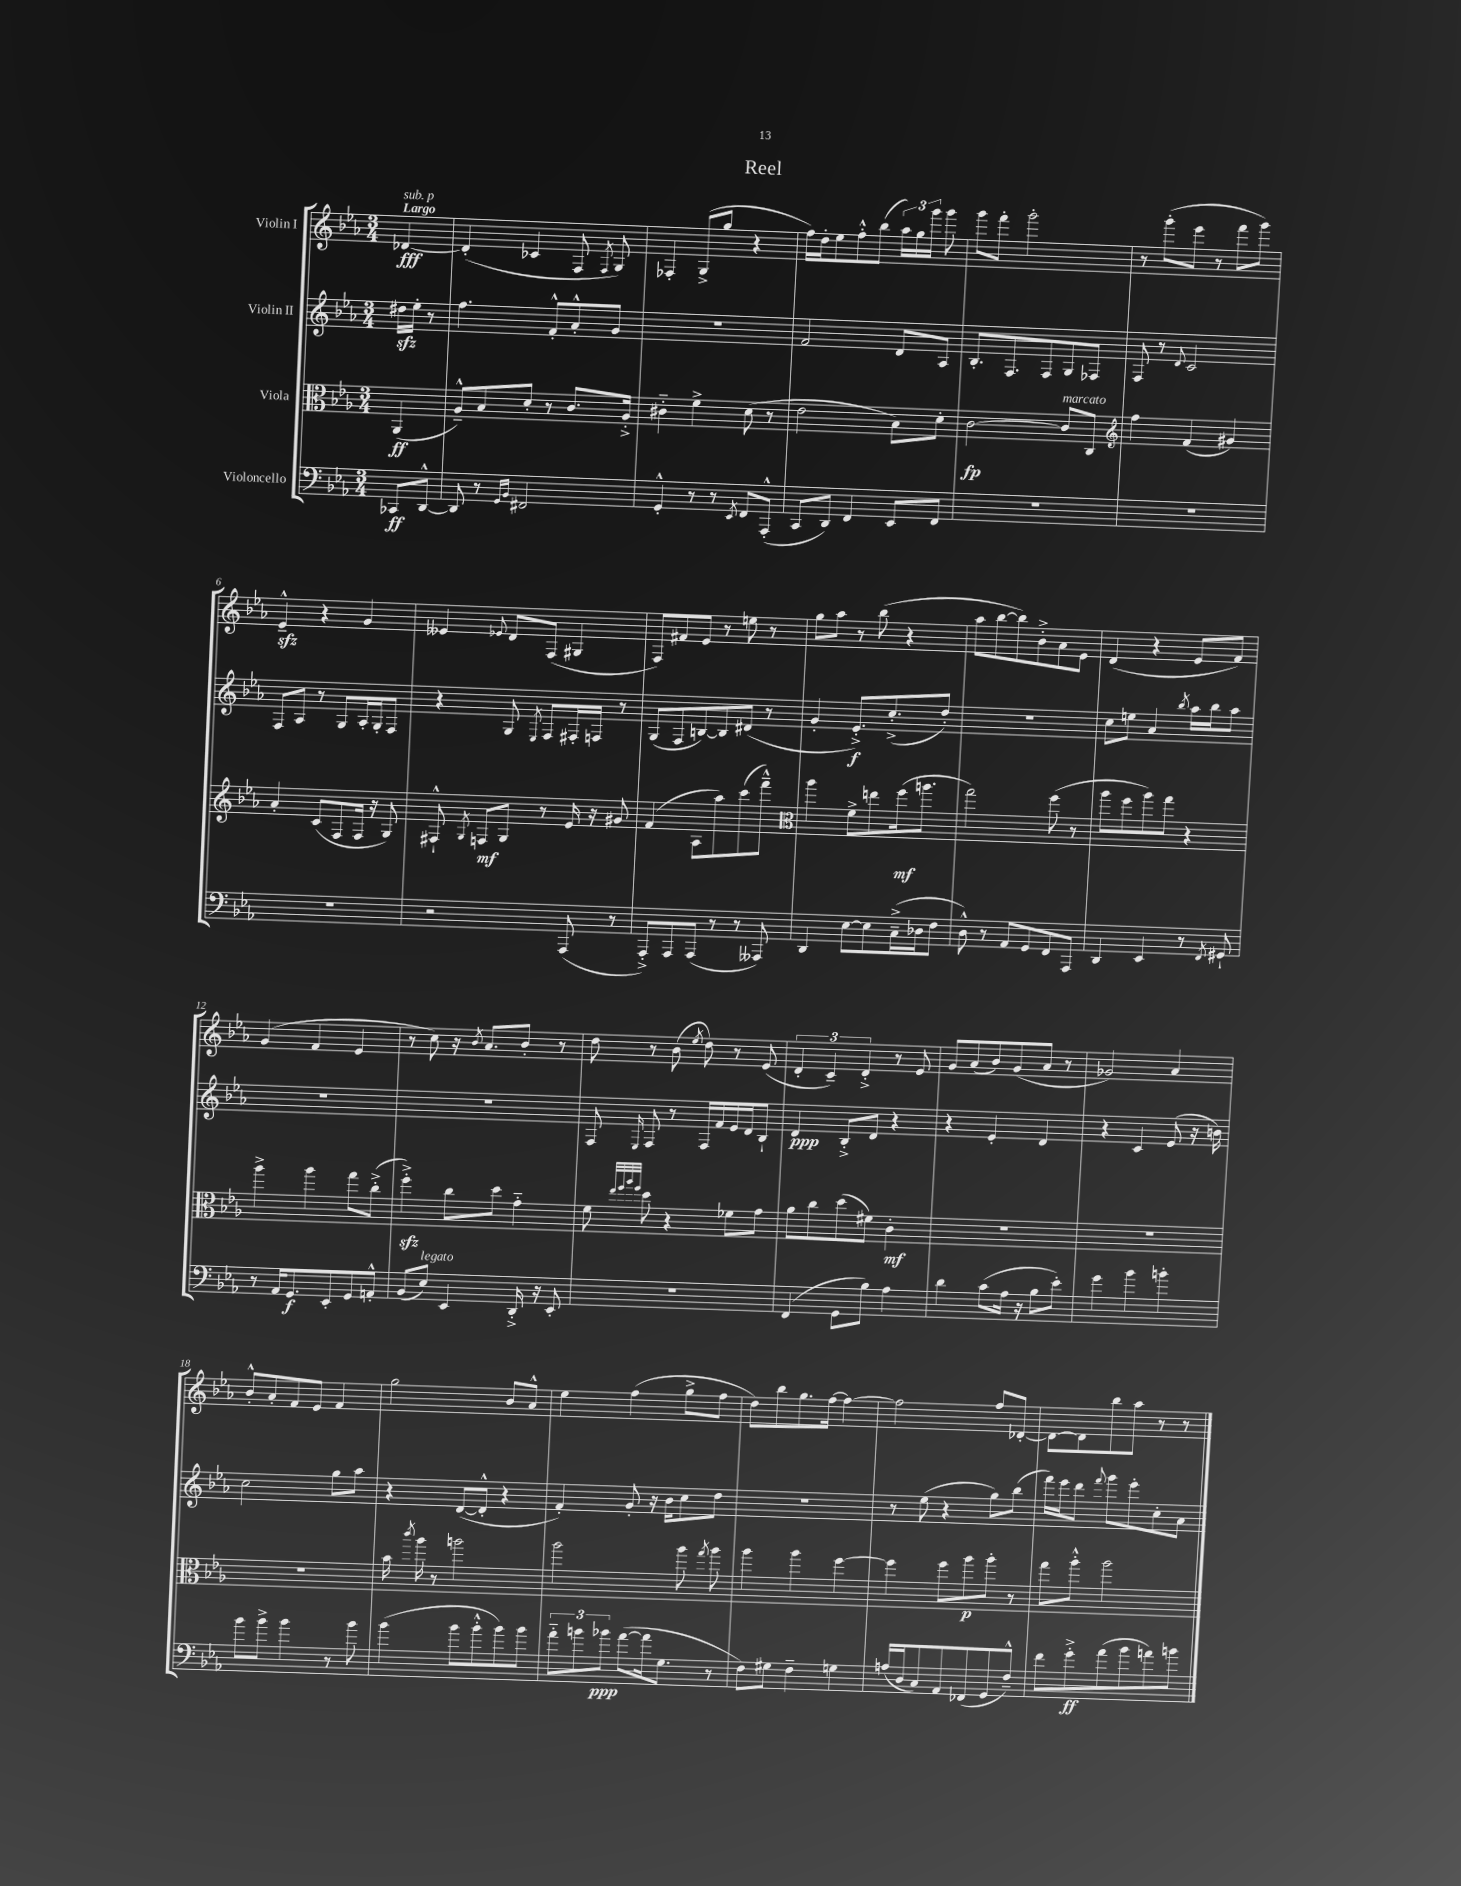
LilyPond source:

\header { title = "Reel" }
<<
\new StaffGroup <<
\new Staff = "s0" \with { instrumentName = "Violin I" } {
    \clef treble \key ees \major \numericTimeSignature \time 3/4 \partial 4 \tempo "Largo"
    \autoBeamOff des'4~\fff^\markup { \italic "sub. p" } |
    des'4-.( ces'4 f8 \acciaccatura { f8 } g8) |
    fes4-. g8[->( g''8] r4 |
    f''16[) d''16-. ees''8 f''8-.-^ bes''8]( \tuplet 3/2 { aes''16[) g''16 g'''16] } g'''8 |
    g'''8[ f'''8]-. g'''2-. |
    r8 g'''8[-.( ees'''8] r8 f'''8[ g'''8]) |
    ees'4---^\sfz r4 g'4 |
    eeses'4 \appoggiatura { ees'8 } d'8[ f8]( gis4 |
    f8[) fis'8 ees'8] r8 e''8 r8 |
    g''8[ aes''8] r8 bes''8( r4 |
    aes''8[ bes''8~ bes''8) bes'8-.-> aes'8 ees'8] |
    d'4( r4 ees'8[ f'8]) |
    g'4( f'4 ees'4 |
    r8 c''8) r16 \acciaccatura { bes'8 } aes'8.[ bes'8]-. r8 |
    d''8 r8 bes'8( \acciaccatura { ees''8 } d''8) r8 ees'8( |
    \tuplet 3/2 { d'4-. c'4--) d'4-.-> } r8 ees'8 |
    g'8[ aes'8( bes'8) g'8( aes'8] r8 |
    ges'2) aes'4 |
    bes'8[-.-^ aes'8-. f'8 ees'8] f'4 |
    g''2 bes'8[ aes'8]-^ |
    ees''4 f''4( g''8[-> f''8] |
    d''8[) bes''8 g''8. f''16]~ f''4~ |
    f''2 f''8[ des'8]~-. |
    des'8[~ des'8 bes''8 aes''8] r8 r8 \bar "|." |
}
\new Staff = "s1" \with { instrumentName = "Violin II" } {
    \clef treble \key ees \major \numericTimeSignature \time 3/4 \partial 4
    \autoBeamOff dis''16[\sfz ees''16]-. r8 |
    f''4. f'8[-.-^ aes'8-.-^ g'8] |
    R2. |
    f'2 d'8[ aes8] |
    bes8.[-. f8. f8 g8 fes8] |
    f8 r8 \appoggiatura { d'8 } c'2 |
    f8[ aes8] r8 g8[ aes16-. g16-. f8] |
    r4 g8 \acciaccatura { ees8 } f8[ fis16-. f16] r8 |
    g8[( f8 b8~) b8 dis'8]( r8 |
    g'4-. ees'8.[-.->\f) c''8.-.->( d''8]-.) |
    R2. |
    c''8[ e''8] aes'4 \acciaccatura { bes''8 } aes''16[ bes''16 aes''8] |
    R2. |
    R2. |
    f8 \grace { ees16 } f8 r8 f16[ f'16 ees'16 d'16 bes8]-! |
    d'4\ppp bes8[-.-> d'8] r4 |
    r4 ees'4-. d'4 |
    r4 c'4 ees'8( r16 b'16) |
    c''2 g''8[ aes''8] |
    r4 d'8[~( d'8]-.-^ r4 |
    f'4-.) g'8-. r16 bes'16[ c''8 d''8] |
    R2. |
    r8 ees''8( r4 g''8[) bes''8]( |
    f'''16[) ees'''16 d'''8] \appoggiatura { f'''8 } g'''8[ ees'''8-. c''8-. aes'8] \bar "|." |
}
\new Staff = "s2" \with { instrumentName = "Viola" } {
    \clef alto \key ees \major \numericTimeSignature \time 3/4 \partial 4
    \autoBeamOff aes,4\ff( |
    aes8[---^) bes8 d'8]-. r8 c'8.[ aes16]-.-> |
    cis'4-_ f'4-> d'8( r8 |
    ees'2 bes8[) d'8]-. |
    c'2~\fp c'8[^\markup { \italic "marcato" } c8] |
    \clef treble f''4 f'4( gis'4) |
    aes'4-. c'8[( f8 f16] r16 g8) |
    fis8-!-^ \acciaccatura { g8 } f8[\mf g8] r8 ees'16 r16 gis'8 |
    f'4( aes8[ aes''8) c'''8( f'''8]---^) |
    \clef alto aes''4 f'8[-> e''8 f''16\mf( a''8.] |
    g''2) f''8( r8 |
    aes''8[ f''8 aes''8) g''8] r4 |
    aes''4-> aes''4 g''8[ c''8]-.->( |
    f''4-.->\sfz) c''8[ d''8] g'4-_ |
    f'8 \grace { ees''32[ f''32 aes''32 f''32] } d''8 r4 fes'8[ g'8] |
    aes'8[ c''8 d''8( fis'8]) c'4-.\mf |
    R2. |
    R2. |
    R2. |
    bes'16 \acciaccatura { c'''8 } aes''16 r8 a''2 |
    aes''2 aes''8 \acciaccatura { g''8 } aes''8 |
    aes''4 aes''4 f''4~ |
    f''4 f''8[ aes''8\p aes''8]-. r8 |
    g''8[ aes''8]-.-^ aes''2 \bar "|." |
}
\new Staff = "s3" \with { instrumentName = "Violoncello" } {
    \clef bass \key ees \major \numericTimeSignature \time 3/4 \partial 4
    \autoBeamOff ces,8[\ff d,8]~-^ |
    d,8 r8 \grace { g,16[ bes,16] } fis,2 |
    g,4-.-^ r8 r8 \acciaccatura { ees,8 } f,8[ aes,,8]-.-^( |
    c,8[ d,8]) f,4 ees,8[ f,8] |
    R2. |
    R2. |
    R2. |
    r2 aes,,8( r8 |
    aes,,8[-.->) aes,,8 aes,,8]( r8 r8 aeses,,8) |
    d,4 ees8[~ ees8 c16--->( des16 f8] |
    d8-^) r8 aes,8[ g,8 f,8 aes,,8] |
    d,4 ees,4 r8 \acciaccatura { f,8 } gis,8-! |
    r8 aes,16[ g,8.\f ees,8-. g,8 a,8]-.-^ |
    bes,8[( ees8]^\markup { \italic "legato" }) ees,4 d,16-.-> r16 ees,8-. |
    R2. |
    f,4( g,8[ bes8]) aes4 |
    d'4 c'8[( aes16] r16 bes8[ ees'8]-.) |
    g'4 bes'4 b'4-. |
    bes'8[ bes'8]-> bes'4 r8 bes'8 |
    bes'4( bes'8[ bes'8-.-^ bes'8) bes'8] |
    \tuplet 3/2 { aes'8[-_ b'8 bes'8]\ppp } aes'8[~( aes'16 g8.] r8 |
    f8[) gis8] f4-- g4 |
    a16[( d16 c8) aes,8 fes,8( g,8 f8]---^) |
    f'8[ g'8-.->\ff aes'8( bes'8 a'8) b'8] \bar "|." |
}
>>
>>
